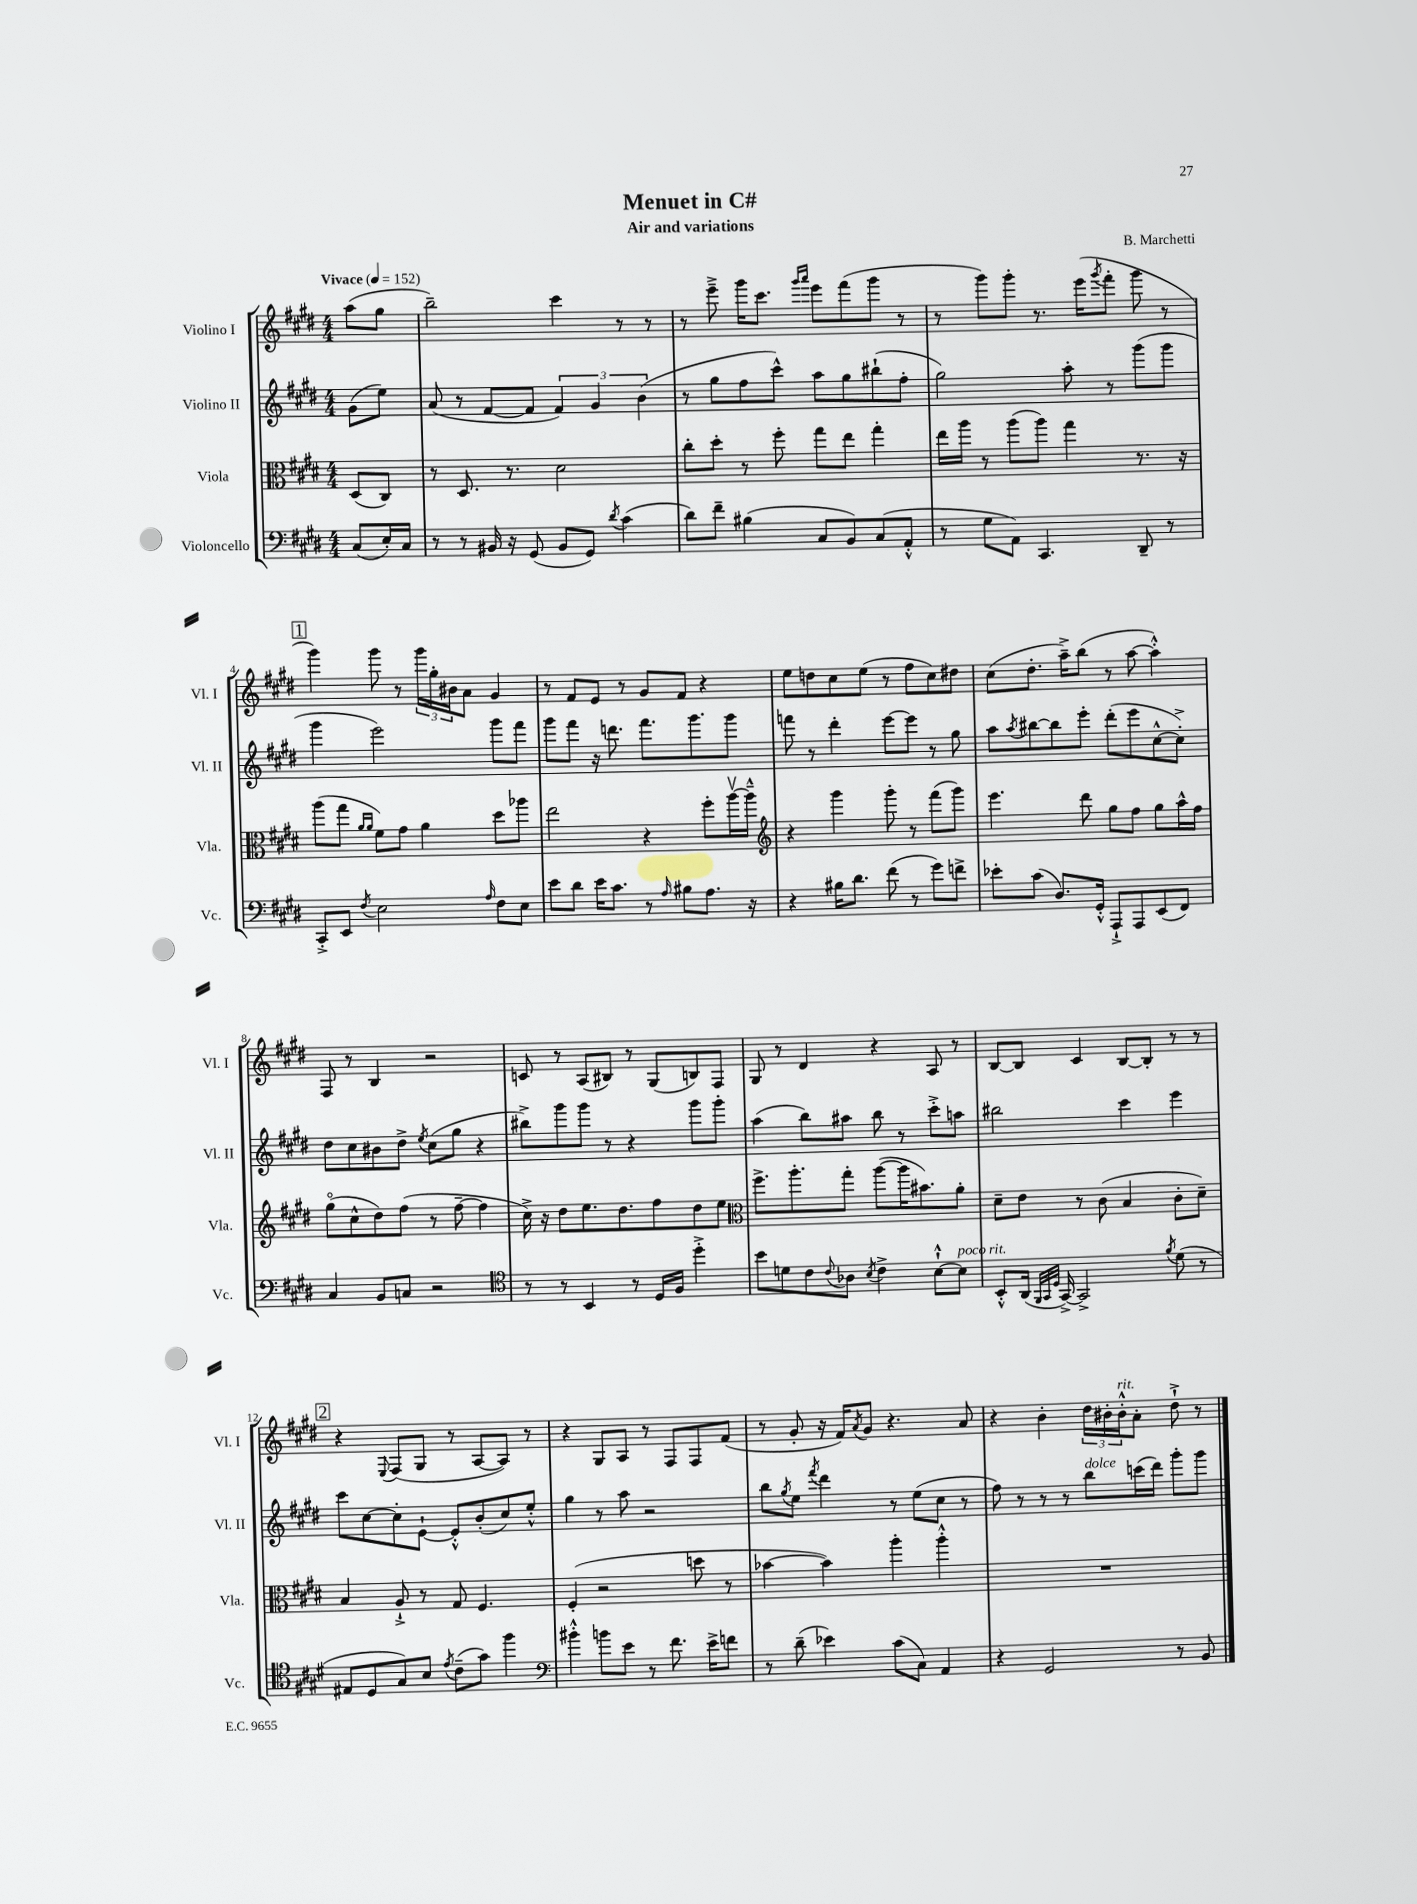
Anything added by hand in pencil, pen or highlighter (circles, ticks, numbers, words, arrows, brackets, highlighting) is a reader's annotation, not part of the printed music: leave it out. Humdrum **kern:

**kern	**kern	**kern	**kern
*part4	*part3	*part2	*part1
*staff4	*staff3	*staff2	*staff1
*I"Violoncello	*I"Viola	*I"Violino II	*I"Violino I
*I'Vc.	*I'Vla.	*I'Vl. II	*I'Vl. I
*clefF4	*clefC3	*clefG2	*clefG2
*k[f#c#g#d#]	*k[f#c#g#d#]	*k[f#c#g#d#]	*k[f#c#g#d#]
*M4/4	*M4/4	*M4/4	*M4/4
*MM152	*MM152	*MM152	*MM152
=	=	=	=
!	!	!	!LO:TX:a:B:t=Vivace
(8C#/L	(8D#/L	(8g#\L	(8aa\L
16E'/L)	8C#/J)	8ee\J)	8gg#\J
16C#/JJ	.	.	.
=1	=1	=1	=1
8r	8r	(8a/	2bb~\)
8r	8.D#/	8r	.
16BB#X/	.	[8f#/L	.
16r	8.r	.	.
(8GG#/	.	8f#/J]	.
8BB#/L	2d#\	6f#/)	4ccc#\
8GG#/J)	.	.	.
.	.	6g#/	.
8qd#/	.	.	.
(4c#\	.	.	8r
.	.	(6b\	.
.	.	.	8r
=2	=2	=2	=2
8d#\L)	8cc#'\L	8r	8r
8f#~\J	8dd#'\J	8gg#\L	8eee~^\
(4B#X\	8r	8ff#\	16ggg#\KL
.	.	.	8.ccc#\J
.	8ff#'\	8ccc#^^\J)	.
.	.	.	16qqggg#/LL
.	.	.	16qqaaa/JJ
8C#/L	8gg#\L	8aa\L	8eee\L
8BB/)	8ee\J	8gg#\	(8fff#\
(8C#/	4gg#'\	(8bb#X`\	8ggg#\J
8AA'^^/J	.	8ff#'\J	8r
=3	=3	=3	=3
8r	16ee\LL	2gg#\)	8r
.	16aa\JJ	.	.
8G#\L	8r	.	8ggg#\L)
8AA\J)	(8aa\L	.	8ggg#'\J
4.CC#/	8aa\J)	.	8.r
.	4gg#\	8aa'\	.
.	.	.	(16eee\KL
.	.	.	8qggg#/
.	.	8r	8fff#'\J
8DD#~/	8.r	(8ggg#\L	8ggg#\
8r	.	8ggg#\J	8r
.	16r	.	.
!!LO:LB:g=z
!!LO:REH:place=s1:t=1
=4	=4	=4	=4
8CC#'^/L	(8aa\L	4ggg#\	4ggg#\)
8EE/J	8gg#\J	.	.
.	16qqa/LL	.	.
8qF#/	16qqa/JJ	.	.
2E\	8f#\L)	2eee\)	8ggg#\
.	8g#\J	.	8r
.	4a\	.	24ggg#\LL
.	.	.	24gg#'\
.	.	.	24b#X\J
.	.	.	8a\J
16qqA/	.	.	.
8F#\L	8dd#\L	8ggg#\L	4g#/
8E\J	8aa-X\J	8fff#\J	.
=5	=5	=5	=5
8e\L	2ee\	8ggg#\L	8r
8d#\J	.	8fff#\J	8f#/L
16e\KL	.	16r	8e/J
8.c#\J	.	8.dddn\	.
.	.	.	8r
8r	4r	8.fff#\L	8g#/L
16qqA/	.	.	.
8B#X\L	.	.	8f#/J
.	.	8.ggg#\	.
8.A\J	8ff#'\L	.	4r
.	[16aav\L	8ggg#\J	.
16r	16aa~^^\JJ]	.	.
=6	=6	=6	=6
*	*clefG2	*	*
4r	4r	8fffn\	8ee\L
.	.	8r	8ddn\
16B#X\KL	4ggg#\	4ddd#'\	8cc#\
8.d#\J	.	.	.
.	.	.	(8ee\J
(8f#\	8ggg#'\	[8eee\L	8r
8r	8r	8eee\J]	8ff#\L
8g#\L)	(8fff#\L	8r	8cc#\)
8fn^\J	8ggg#\J)	8gg#\	8dd#X\J
=7	=7	=7	=7
8e-X'\L	4.eee\	8aa\L	(8cc#\L
.	.	8qaa/	.
(8c#\J	.	[8bb#X\	8.dd#'\J
8.D#/L)	.	8bb#\]	.
.	.	.	16aa~^\KL)
.	8ddd#\	8eee'\J	(8bb\J
16GG#'^^/Jk	.	.	.
8AAA`^/L	8gg#\L	(8ddd#'\L	8r
8AAA/	8ff#\J	8eee\	[8aa\
(8EE/	8gg#\L	[8cc#^^\	4aa'^^\])
8FF#/J)	16aa^^\L	8cc#'^\J])	.
.	16ff#\JJ	.	.
!!LO:LB:g=z
=8	=8	=8	=8
4C#/	(8gg#\L	8dd#\L	8F#/
.	8cc#^^\	8cc#\	8r
8BB/L	8dd#\)	8b#X\	4B/
8Cn/J	(8ff#\J	8dd#^\J	.
.	.	8qee/	.
2r	8r	(8cc#\L	2r
.	[8ff#~\	8gg#\J	.
.	4ff#\]	4r	.
=9	=9	=9	=9
*clefC4	*	*	*
8r	16cc#^\)	8bb#X^\L)	8cn/
.	16r	.	.
8r	8dd#\L	8ggg#\	8r
4BB/	8.ee\	8ggg#\J	(8A/L
.	.	8r	8B#X/J)
.	8.dd#\	.	.
8r	.	4r	8r
16D#/LL	8ff#\	.	(8G#/L
16F#/JJ	.	.	.
4dd#'^\	8dd#\	8ggg#\L	8Bn/)
.	8ee\J	8ggg#'\J	8F#/J
=10	=10	=10	=10
*	*clefC3	*	*
8b\L	8.ff#^\L	(4aa\	8G#/
8dn\	.	.	8r
.	8.aa'\	.	.
8c#\	.	8bb\L)	4d#/
8qqc#/	.	.	.
8A-X\J	8gg#'\J	8aa#X\J	.
8qB/	.	.	.
4c#^\	([8aa\L	8bb\	4r
.	16aa\K]	8r	.
.	8.b#X\)	.	.
[8B`^^\L	.	8ccc#'^\L	8A/
!LO:TX:a:i:t=poco rit.	!	!	!
8B\J]	8a'\J	8aan\J	8r
=11	=11	=11	=11
8BB'^^/L	8d#~\L	2bb#X\	[8B/L
(16AA/Jk	8e\J	.	8B/J]
32qqFF#/LLL	.	.	.
32qqGG#/	.	.	.
32qqD#/JJJ	.	.	.
[16GG#^/)	.	.	.
2GG#^/]	8r	.	4c#/
.	(8c#\	.	.
.	4B/	4ccc#\	[8B/L
.	.	.	8B'/J]
8qf#/	.	.	.
(8d#\	8c#'\L	4eee\	8r
8r	8d#~\J)	.	8r
!!LO:LB:g=z
!!LO:REH:place=s1:t=2
=12	=12	=12	=12
8E#X/L	4B/	8ccc#\L	4r
8D#/	.	[8cc#\	.
.	.	.	8qqE/
8G#/)	8A`^/	8cc#'\]	(8F#/L
8B/J	8r	[8e`\J	8G#/J
8qe/	.	.	.
(8c#~\L	8G#/	8e'^^/L]	8r
8g#\J)	4.F#/	(8b'/	[8A/L
4ff#\	.	8cc#/)	8A/J])
.	.	8ee'^^/J	8r
=13	=13	=13	=13
*clefF4	*	*	*
4b#X'^^\	(4F#'/	4gg#\	4r
8bn\L	2r	8r	8G#/L
8e\J	.	8aa\	8A/J
8r	.	2r	8r
8.f#\	.	.	8F#/L
.	8ddn\	.	8F#/
16e^\KL	.	.	.
8fn\J	8r	.	(8f#/J
=14	=14	=14	=14
8r	[4b-X\	8bb\L	8r
.	.	8qgg#/	.
(8d#~\	.	8ee\J	8g#'/
.	.	8qfff#/	.
4e-X\)	4b-\])	4ddd#\	16r
.	.	.	16f#/KL)
.	.	.	8qa/
.	.	.	8g#/J
(8c#\L	4aa'\	8r	4.r
8C#\J)	.	(8ee\L	.
4AA/	4aa'^^\	8cc#\J	.
.	.	8r	8a/
=15	=15	=15	=15
4r	1r	8ff#\)	4r
.	.	8r	.
2GG#/	.	8r	4b'\
.	.	8r	.
!	!	!LO:TX:a:i:t=dolce	!
.	.	8bb\L	24dd#\LL
.	.	.	24b#X'\
!	!	!	!LO:TX:a:i:t=rit.
.	.	.	24b#'^^\J
.	.	(16cccn\L	8a'\J
.	.	16ddd#\JJ)	.
8r	.	8ggg#'\L	8dd#`^\
8BB/	.	8ggg#\J	8r
==	==	==	==
*-	*-	*-	*-
